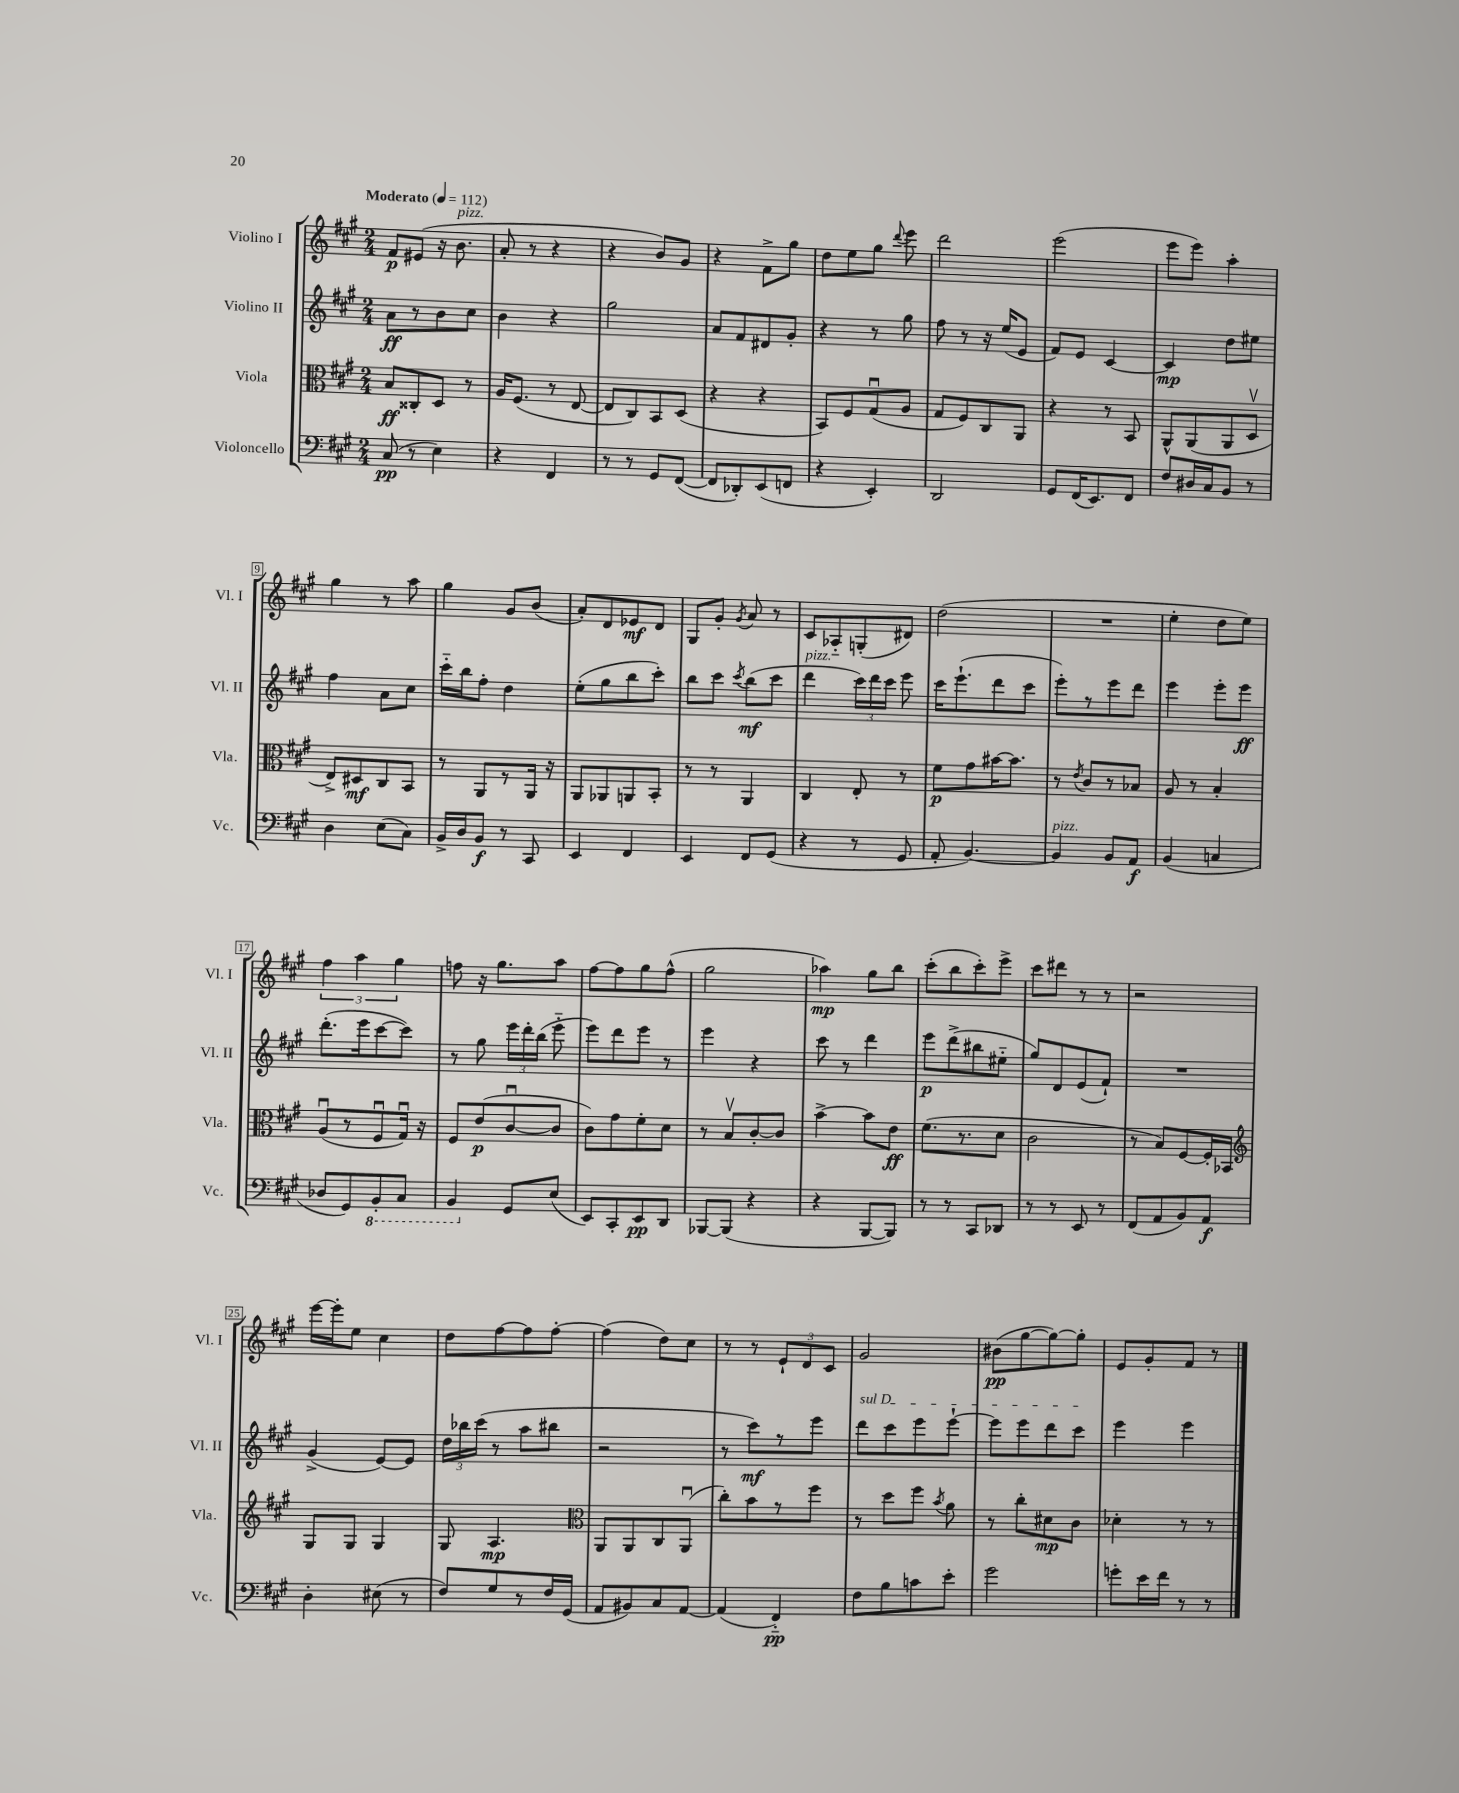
<<
\new StaffGroup <<
\new Staff = "s0" \with { instrumentName = "Violino I" shortInstrumentName = "Vl. I" } {
    \clef treble \key a \major \numericTimeSignature \time 2/4 \tempo "Moderato" 4 = 112
    \autoBeamOff fis'8[\p eis'8]( r16 b'8.^\markup { \italic "pizz." } |
    a'8-. r8 r4 |
    r4 b'8[) gis'8] |
    r4 fis'8[-> gis''8] |
    d''8[ e''8 gis''8] \appoggiatura { d'''8 } e'''8 |
    d'''2 |
    e'''2( |
    e'''8[ e'''8]) a''4-. |
    gis''4 r8 a''8 |
    gis''4 gis'8[ b'8]( |
    a'8[-.) d'8 ees'8\mf d'8] |
    gis8[ gis'8]-. \acciaccatura { gis'8 } a'8 r8 |
    cis'8[ aes8-_ g8-.( dis'8]) |
    d''2( |
    R2 |
    e''4-. d''8[ e''8]) |
    \tuplet 3/2 { fis''4 a''4 gis''4 } |
    f''8 r16 gis''8.[ a''8] |
    fis''8[~ fis''8 gis''8 fis''8]-^( |
    gis''2 |
    aes''4\mp) gis''8[ b''8] |
    cis'''8[-.( b''8 cis'''8-.) e'''8]-> |
    cis'''8[ dis'''8] r8 r8 |
    r2 |
    e'''16[~ e'''16-. e''8] cis''4 |
    d''8[ fis''8~ fis''8 fis''8]~-. |
    fis''4( d''8[) cis''8] |
    r8 r8 \tuplet 3/2 { e'8[-! d'8 cis'8] } |
    gis'2 |
    bis'8[\pp( gis''8~ gis''8~) gis''8]-. |
    e'8[ gis'8-. fis'8] r8 \bar "|." |
}
\new Staff = "s1" \with { instrumentName = "Violino II" shortInstrumentName = "Vl. II" } {
    \clef treble \key a \major \numericTimeSignature \time 2/4
    \autoBeamOff a'8[\ff r8 b'8 cis''8] |
    b'4 r4 |
    gis''2 |
    a'8[ fis'8 dis'8 gis'8]-. |
    r4 r8 gis''8 |
    fis''8 r8 r16 e''16[( e'8] |
    fis'8[) e'8] cis'4~ |
    cis'4\mp d''8[ eis''8] |
    fis''4 a'8[ cis''8] |
    cis'''16[-_ b''16 fis''8]-. d''4 |
    e''8[-.( gis''8 b''8 cis'''8]-.) |
    b''8[ cis'''8] \acciaccatura { cis'''8 } b''8[\mf( cis'''8] |
    d'''4^\markup { \italic "pizz." } \tuplet 3/2 { cis'''16[) d'''16 cis'''16] } e'''8 |
    cis'''16[ e'''8.-!( d'''8 cis'''8] |
    e'''8[-.) r8 e'''8 d'''8] |
    e'''4 e'''8[-. e'''8]\ff |
    d'''8.[-.( e'''16 cis'''8~ cis'''8]) |
    r8 gis''8 \tuplet 3/2 { e'''16[ d'''16-. b''16]( } e'''8-_ |
    e'''8[) d'''8 e'''8] r8 |
    e'''4 r4 |
    cis'''8 r8 d'''4 |
    e'''8[\p d'''8->( bis''8 eis''8]-_ |
    gis''8[) d'8 e'8( fis'8]-!) |
    R2 |
    gis'4->( e'8[~) e'8] |
    \tuplet 3/2 { d''16[ bes''16 cis'''16]( } r8 a''8[ bis''8] |
    r2 |
    r8 cis'''8[\mf) r8 e'''8] |
    \once \override TextSpanner.bound-details.left.text = \markup { \italic "sul D" } d'''8[\startTextSpan cis'''8 e'''8 e'''8]~-! |
    e'''8[ e'''8 d'''8 cis'''8]\stopTextSpan |
    e'''4 e'''4 \bar "|." |
}
\new Staff = "s2" \with { instrumentName = "Viola" shortInstrumentName = "Vla." } {
    \clef alto \key a \major \numericTimeSignature \time 2/4
    \autoBeamOff b8[\ff cisis8-. d8] r8 |
    a16[ fis8.]( r8 e8~ |
    e8[ cis8) b,8 d8]( |
    r4 r4 |
    b,8[) fis8 gis8\downbow( a8] |
    gis8[ fis8) cis8 a,8] |
    r4 r8 b,8 |
    a,8[-^ a,8( a,8 d8]\upbow |
    e8[->) dis8\mf cis8 b,8] |
    r8 a,8[ r8 a,16] r16 |
    a,8[ aes,8 a,8 b,8]-. |
    r8 r8 a,4 |
    cis4 e8-. r8 |
    fis'8[\p gis'8 bis'16~ bis'8.] |
    r8 \acciaccatura { e'8 } cis'8[ r8 bes8] |
    a8 r8 b4-. |
    a8[\downbow( r8 fis8\downbow gis16]\downbow) r16 |
    fis8[ e'8\p( cis'8~\downbow cis'8] |
    cis'8[) gis'8 fis'8-. d'8] |
    r8 b8[\upbow cis'8~-. cis'8] |
    b'4~-> b'8[ e'8]\ff |
    fis'8.[( r8. d'8] |
    cis'2 |
    r8 b8[) fis8~ fis16-. bes,16] |
    \clef treble gis8[ gis8] gis4 |
    gis8 a4.\mp |
    \clef alto a,8[ a,8 cis8 a,8]\downbow( |
    cis''8[-.) b'8 r8 fis''8] |
    r8 d''8[ fis''8] \acciaccatura { b'8 } a'8 |
    r8 cis''8[-. dis'8\mp cis'8] |
    des'4-. r8 r8 \bar "|." |
}
\new Staff = "s3" \with { instrumentName = "Violoncello" shortInstrumentName = "Vc." } {
    \clef bass \key a \major \numericTimeSignature \time 2/4
    \autoBeamOff cis8\pp( r8 e4) |
    r4 fis,4 |
    r8 r8 gis,8[ fis,8]~( |
    fis,8[ des,8-.) e,8( f,8] |
    r4 e,4-.) |
    d,2 |
    gis,8[ fis,16( e,8.) fis,8] |
    fis8[ dis16 cis16 b,8] r8 |
    d4 e8[( cis8]) |
    b,16[-> d16 b,8]\f r8 cis,8 |
    e,4 fis,4 |
    e,4 fis,8[ gis,8]( |
    r4 r8 gis,8 |
    a,8-. b,4.~) |
    b,4^\markup { \italic "pizz." } b,8[ a,8]\f |
    b,4( c4 |
    des8[ gis,8) \ottava #-1 b,,8-. cis,8] |
    b,,4 \ottava #0 gis,8[ e8]( |
    e,8[) cis,8-. e,8\pp d,8] |
    bes,,8[~ bes,,8]( r4 |
    r4 b,,8[~ b,,8]) |
    r8 r8 cis,8[ des,8] |
    r8 r8 e,8 r8 |
    fis,8[( a,8 b,8) a,8]\f |
    d4-. eis8( r8 |
    fis8[) gis8 r8 fis16 gis,16]( |
    a,8[ bis,8) cis8 a,8]~ |
    a,4( fis,4-_\pp) |
    fis8[ b8 c'8 e'8]-. |
    gis'2 |
    g'8[-. e'16 fis'16] r8 r8 \bar "|." |
}
>>
>>
\layout { \context { \Score \override BarNumber.stencil = #(make-stencil-boxer 0.1 0.3 ly:text-interface::print) } }
